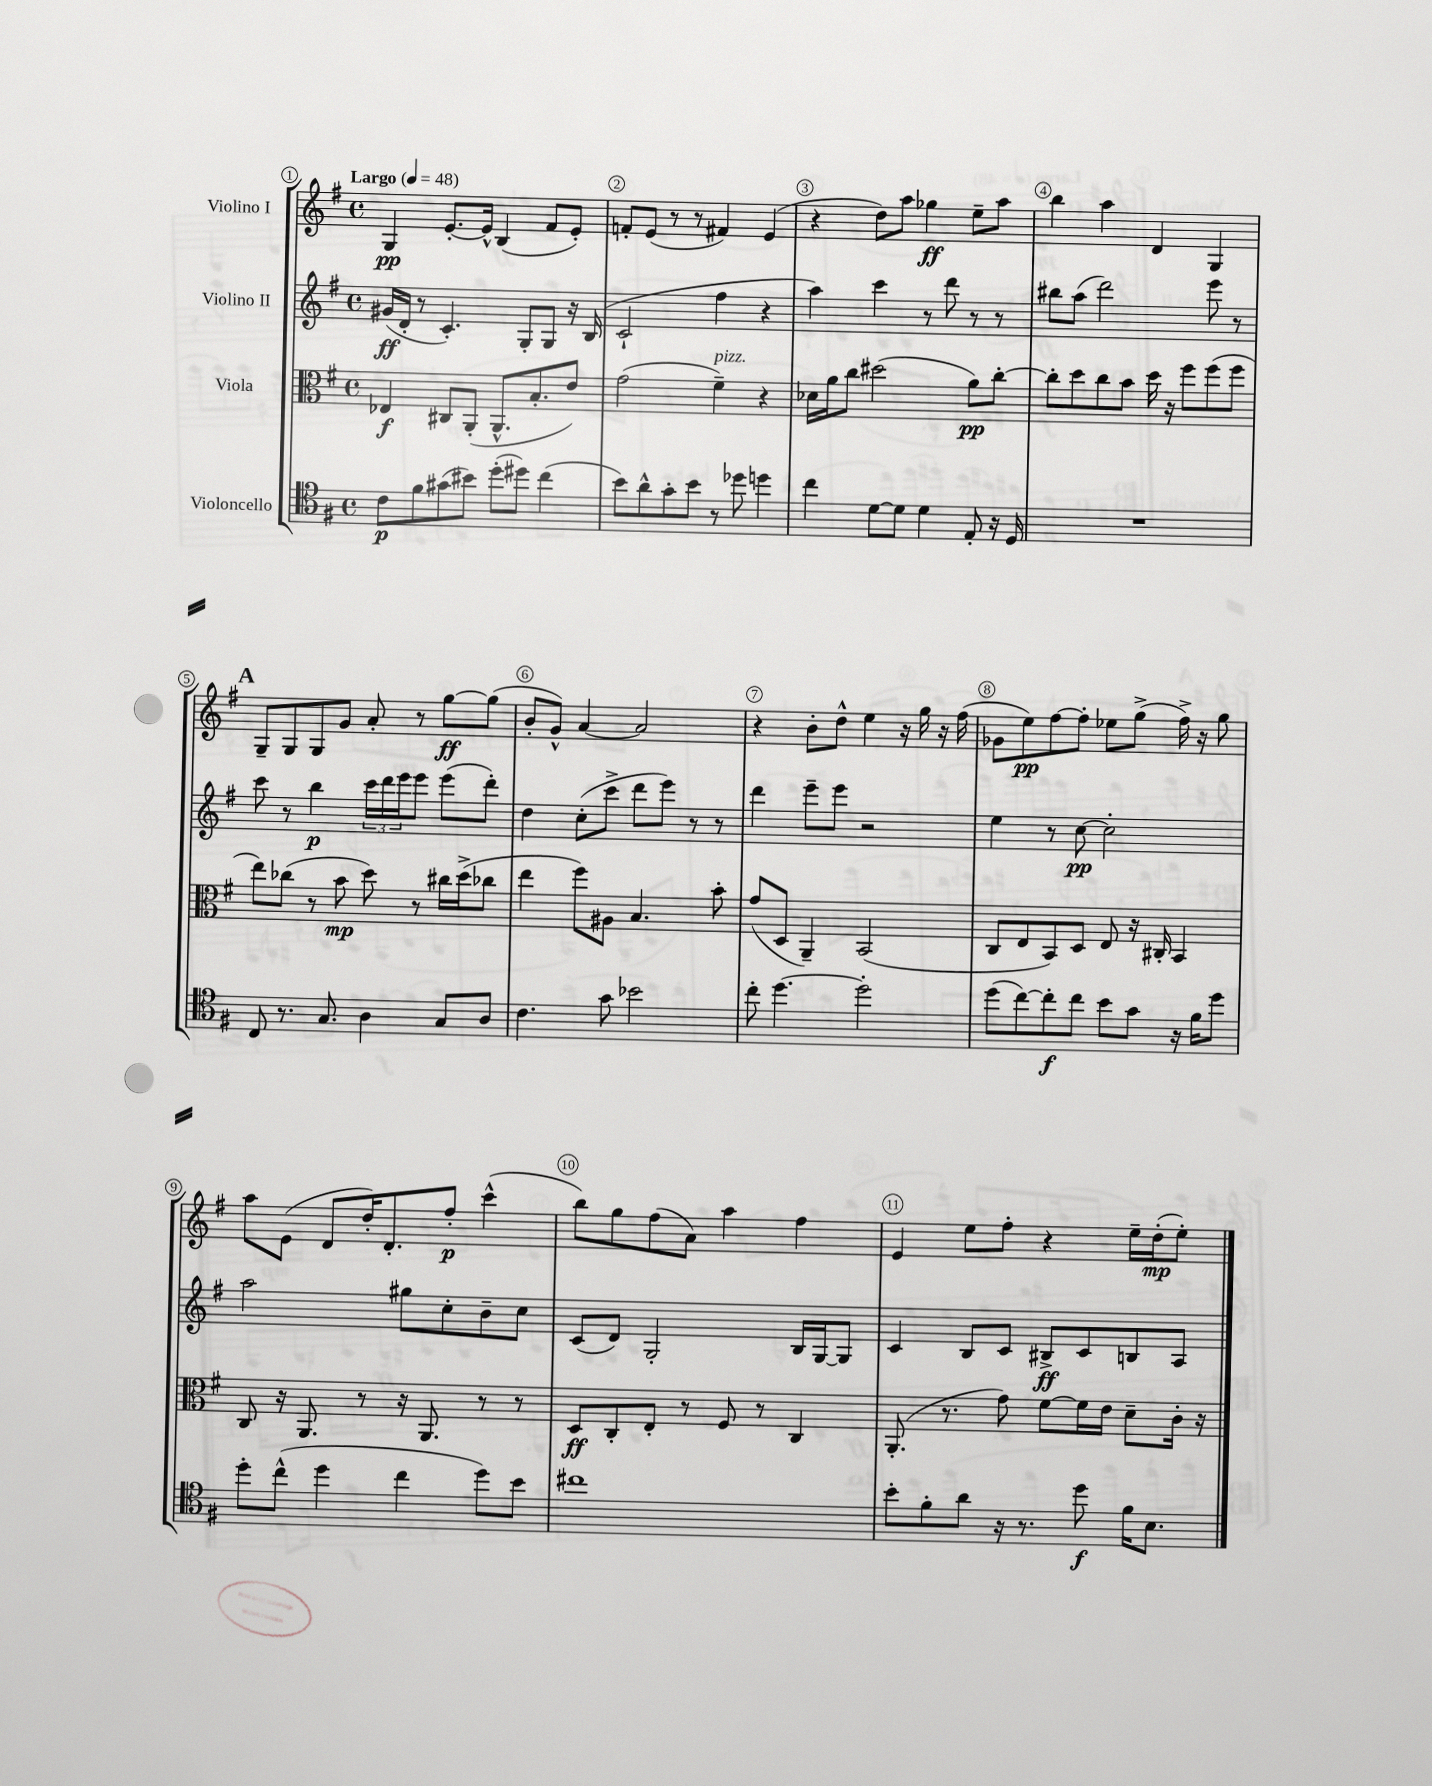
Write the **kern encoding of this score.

**kern	**kern	**kern	**kern
*staff4	*staff3	*staff2	*staff1
*clefC4	*clefC3	*clefG2	*clefG2
*k[f#]	*k[f#]	*k[f#]	*k[f#]
*M4/4	*M4/4	*M4/4	*M4/4
*met(c)	*met(c)	*met(c)	*met(c)
*MM48	*MM48	*MM48	*MM48
8c	4E-	(16g#	4G
.	.	16d'	.
8f#	.	8r	.
(8g#	8C#	4.c')	[8.e'
8b#)	(8AA'	.	.
.	.	.	16e^^]
(8dd'	8.AA^^	.	(4B
8dd#)	.	8G'	.
.	8.B'	.	.
(4cc	.	8G	8f#
.	8e)	16r	8e')
.	.	(16B	.
=	=	=	=
8b)	(2g	2c`	8f'
8a^^	.	.	(8e
8g'	.	.	8r
8b	.	.	8r
8r	4f#~)	4ff#	4f#)
8dd-	.	.	.
4dd	4r	4r	(4e
=	=	=	=
4cc	16d-	4aa)	4r
.	16a	.	.
.	8cc	.	.
[8d	(2dd#	4ccc	8dd)
8d]	.	.	8aa
4d	.	8r	4gg-
.	.	8ddd	.
8E'	8a)	8r	8ee~
16r	[8cc'	8r	8aa
16D	.	.	.
=	=	=	=
1r	8cc']	8bb#	4bb
.	8dd	(8aa	.
.	8cc	2ddd)	4aa
.	8b	.	.
.	16dd	.	4d
.	16r	.	.
.	8ff#	.	.
.	(8ff#	8eee	4G
.	8ff#	8r	.
=	=	=	=
8C	8ee)	8ccc	8G~
8.r	(8cc-	8r	8G
.	8r	4bb	8G
8.G	.	.	.
.	8b	.	8g
4A	8dd)	24ccc	8a'
.	.	24ddd	.
.	.	24eee	.
.	8r	8eee	8r
8G	16cc#	(8eee	[8gg
.	(16dd^	.	.
8A	8cc-	8ddd')	(8gg]
=	=	=	=
4.c	4ee	4dd	8b'
.	.	.	8g^^)
.	8ff#)	(8cc'	[4a
8g	8A#	8ccc^	.
2b-	4.B	8ddd	2a]
.	.	8eee)	.
.	.	8r	.
.	8b'	8r	.
=	=	=	=
8cc'	(8g	4ddd	4r
[4.dd	8D	.	.
.	4AA~)	8eee~	8b'
.	.	8eee	8dd^^
2dd']	(2BB	2r	4ee
.	.	.	16r
.	.	.	16gg
.	.	.	16r
.	.	.	(16ff#
=	=	=	=
(8dd	8C	4ee	8g-
[8cc)	8E	.	8ee)
8cc']	8BB)	8r	[8ff#
8cc	8D	[8cc	8ff#']
8b	8E	2cc']	8ee-
8g	16r	.	(8gg^
.	16C#'	.	.
16r	4BB	.	16ff#^)
16f#	.	.	16r
8dd	.	.	8gg
=	=	=	=
8dd'	8C	2aa	8aa
(8cc^^	16r	.	(8e
.	8.AA	.	.
4dd	.	.	8d
.	8r	.	16dd')
.	.	.	8.d'
4cc	16r	8gg#	.
.	8.AA	.	.
.	.	8cc'	8ff#'
8dd)	8r	8b~	(4ccc^^
8b	8r	8cc	.
=	=	=	=
1cc#	8D	(8c	8bb)
.	8C'	8d)	8gg
.	8E'	2G'	(8ff#
.	8r	.	8a)
.	8F#	.	4aa
.	8r	.	.
.	4C	16B	4ff#
.	.	[16G	.
.	.	8G]	.
=	=	=	=
8b'	(8.AA'	4c	4e
8f#'	.	.	.
.	8.r	.	.
8a	.	8B	8ee
16r	8g)	8c	8ff#'
8.r	.	.	.
.	[8f#	8B#^	4r
8dd	16f#]	8c	.
.	16e	.	.
16f#	8d~	8B	16ee~
8.B	.	.	(16dd'
.	16c'	8A	8ee')
.	16r	.	.
==	==	==	==
*-	*-	*-	*-
